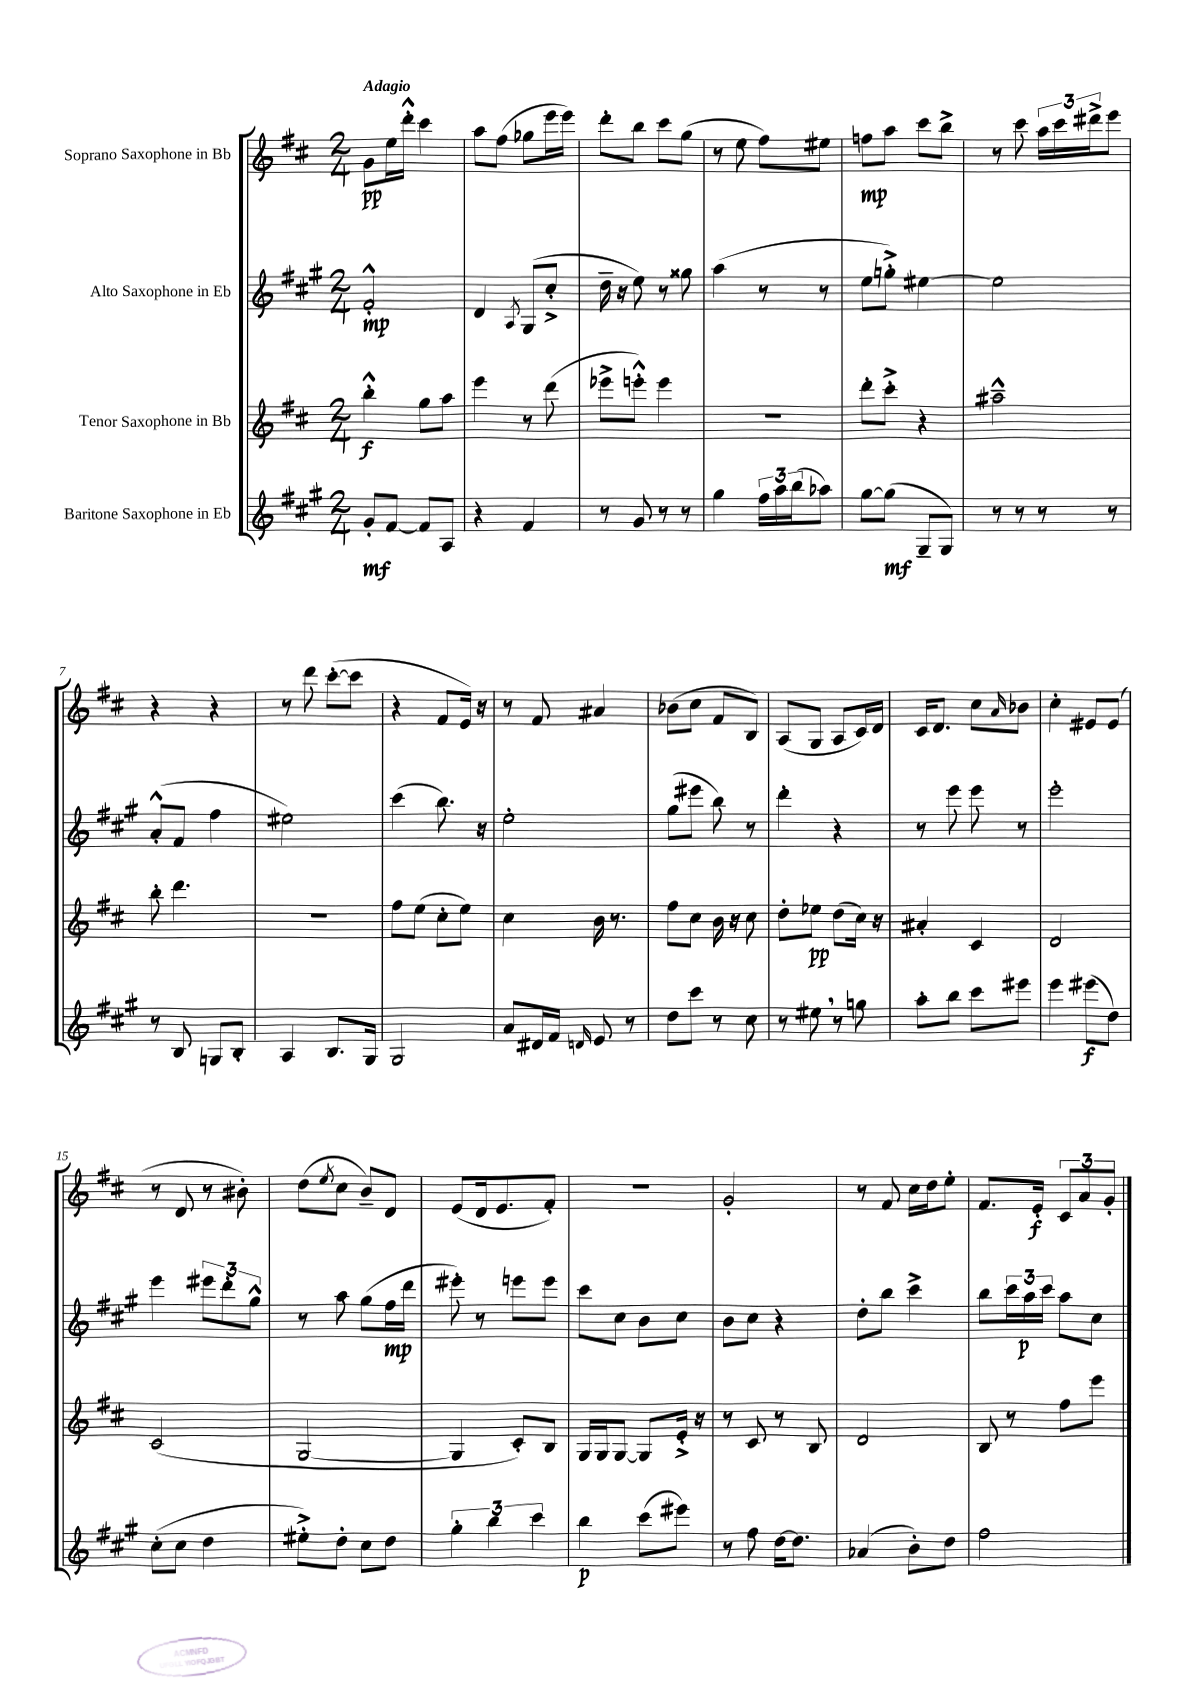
<<
\new StaffGroup <<
\new Staff = "s0" \with { instrumentName = "Soprano Saxophone in Bb" } {
    \clef treble \key d \major \numericTimeSignature \time 2/4 \tempo "Adagio"
    g'8\pp e''16 d'''16-.-^ cis'''4 |
    a''8 fis''8( ges''8 e'''16 e'''16) |
    d'''8-. b''8 cis'''8 g''8( |
    r8 e''8 fis''8) eis''8 |
    f''8\mp a''8 cis'''8 b''8-> |
    r8 cis'''8 \tuplet 3/2 { a''16 cis'''16 dis'''16-> } e'''8 |
    r4 r4 |
    r8 d'''8 cis'''8~-.( cis'''8 |
    r4 fis'8 e'16) r16 |
    r8 fis'8 ais'4 |
    bes'8( cis''8 fis'8 b8) |
    a8( g8 a8 cis'16) d'16 |
    cis'16 d'8. cis''8 \grace { a'16 } bes'8 |
    cis''4-. eis'8 eis'8( |
    r8 d'8 r8 bis'8-.) |
    d''8( \acciaccatura { e''8 } cis''8 b'8--) d'8 |
    e'8( d'16 e'8. fis'8-.) |
    r2 |
    g'2-. |
    r8 fis'8 cis''16 d''16 e''8-. |
    fis'8. e'16-.\f \tuplet 3/2 { cis'8 a'8 g'8-. } \bar "|." |
}
\new Staff = "s1" \with { instrumentName = "Alto Saxophone in Eb" } {
    \clef treble \key a \major \numericTimeSignature \time 2/4
    fis'2-.-^\mp |
    d'4 \acciaccatura { a8 } gis8( cis''8-.-> |
    d''16-- r16 e''8) r8 gisis''8 |
    a''4( r8 r8 |
    e''8 g''8-.->) eis''4~ |
    eis''2 |
    a'8-.-^( fis'8 fis''4 |
    eis''2) |
    cis'''4( b''8.) r16 |
    e''2-. |
    gis''8( eis'''8 b''8) r8 |
    d'''4-. r4 |
    r8 e'''8 e'''8 r8 |
    e'''2-. |
    e'''4 \tuplet 3/2 { eis'''8 d'''8-. gis''8-^ } |
    r8 a''8 gis''8( fis''16\mp d'''16 |
    eis'''8-.) r8 e'''8 e'''8 |
    cis'''8 cis''8 b'8 cis''8 |
    b'8 cis''8 r4 |
    d''8-. b''8 cis'''4-> |
    b''8 \tuplet 3/2 { cis'''16 a''16\p cis'''16 } a''8 cis''8 \bar "|." |
}
\new Staff = "s2" \with { instrumentName = "Tenor Saxophone in Bb" } {
    \clef treble \key d \major \numericTimeSignature \time 2/4
    b''4-.-^\f g''8 a''8 |
    e'''4 r8 d'''8( |
    ees'''8-> e'''8-.-^) e'''4 |
    R2 |
    d'''8-. cis'''8-.-> r4 |
    ais''2---^ |
    b''8-. d'''4. |
    r2 |
    fis''8 e''8( cis''8-. e''8) |
    cis''4 b'16 r8. |
    fis''8 cis''8 b'16 r16 cis''8 |
    d''8-. ees''8\pp d''8( cis''16) r16 |
    ais'4-. cis'4 |
    d'2 |
    cis'2( |
    g2~ |
    g4 cis'8-.) b8 |
    g16 g16 g8~ g8 e'16-.-> r16 |
    r8 cis'8 r8 b8 |
    d'2 |
    b8 r8 fis''8 e'''8 \bar "|." |
}
\new Staff = "s3" \with { instrumentName = "Baritone Saxophone in Eb" } {
    \clef treble \key a \major \numericTimeSignature \time 2/4
    gis'8-.\mf fis'8~ fis'8 a8 |
    r4 fis'4 |
    r8 gis'8 r8 r8 |
    gis''4 \tuplet 3/2 { fis''16 a''16 b''16( } aes''8) |
    gis''8~ gis''8\mf( gis8-- gis8) |
    r8 r8 r8 r8 |
    r8 b8 g8 b8-. |
    a4 b8. gis16 |
    gis2 |
    a'8 dis'16 fis'16 \grace { d'16 } e'8 r8 |
    d''8 cis'''8 r8 cis''8 |
    r8 eis''8 \breathe r8 g''8 |
    a''8-. b''8 cis'''8 eis'''8 |
    e'''4 eis'''8\f( d''8) |
    cis''8-.( cis''8 d''4 |
    eis''8-.->) d''8-. cis''8 d''8 |
    \tuplet 3/2 { gis''4-. b''4 cis'''4 } |
    b''4\p cis'''8( eis'''8) |
    r8 fis''8 d''16~ d''8. |
    aes'4( b'8-.) d''8 |
    fis''2 \bar "|." |
}
>>
>>
